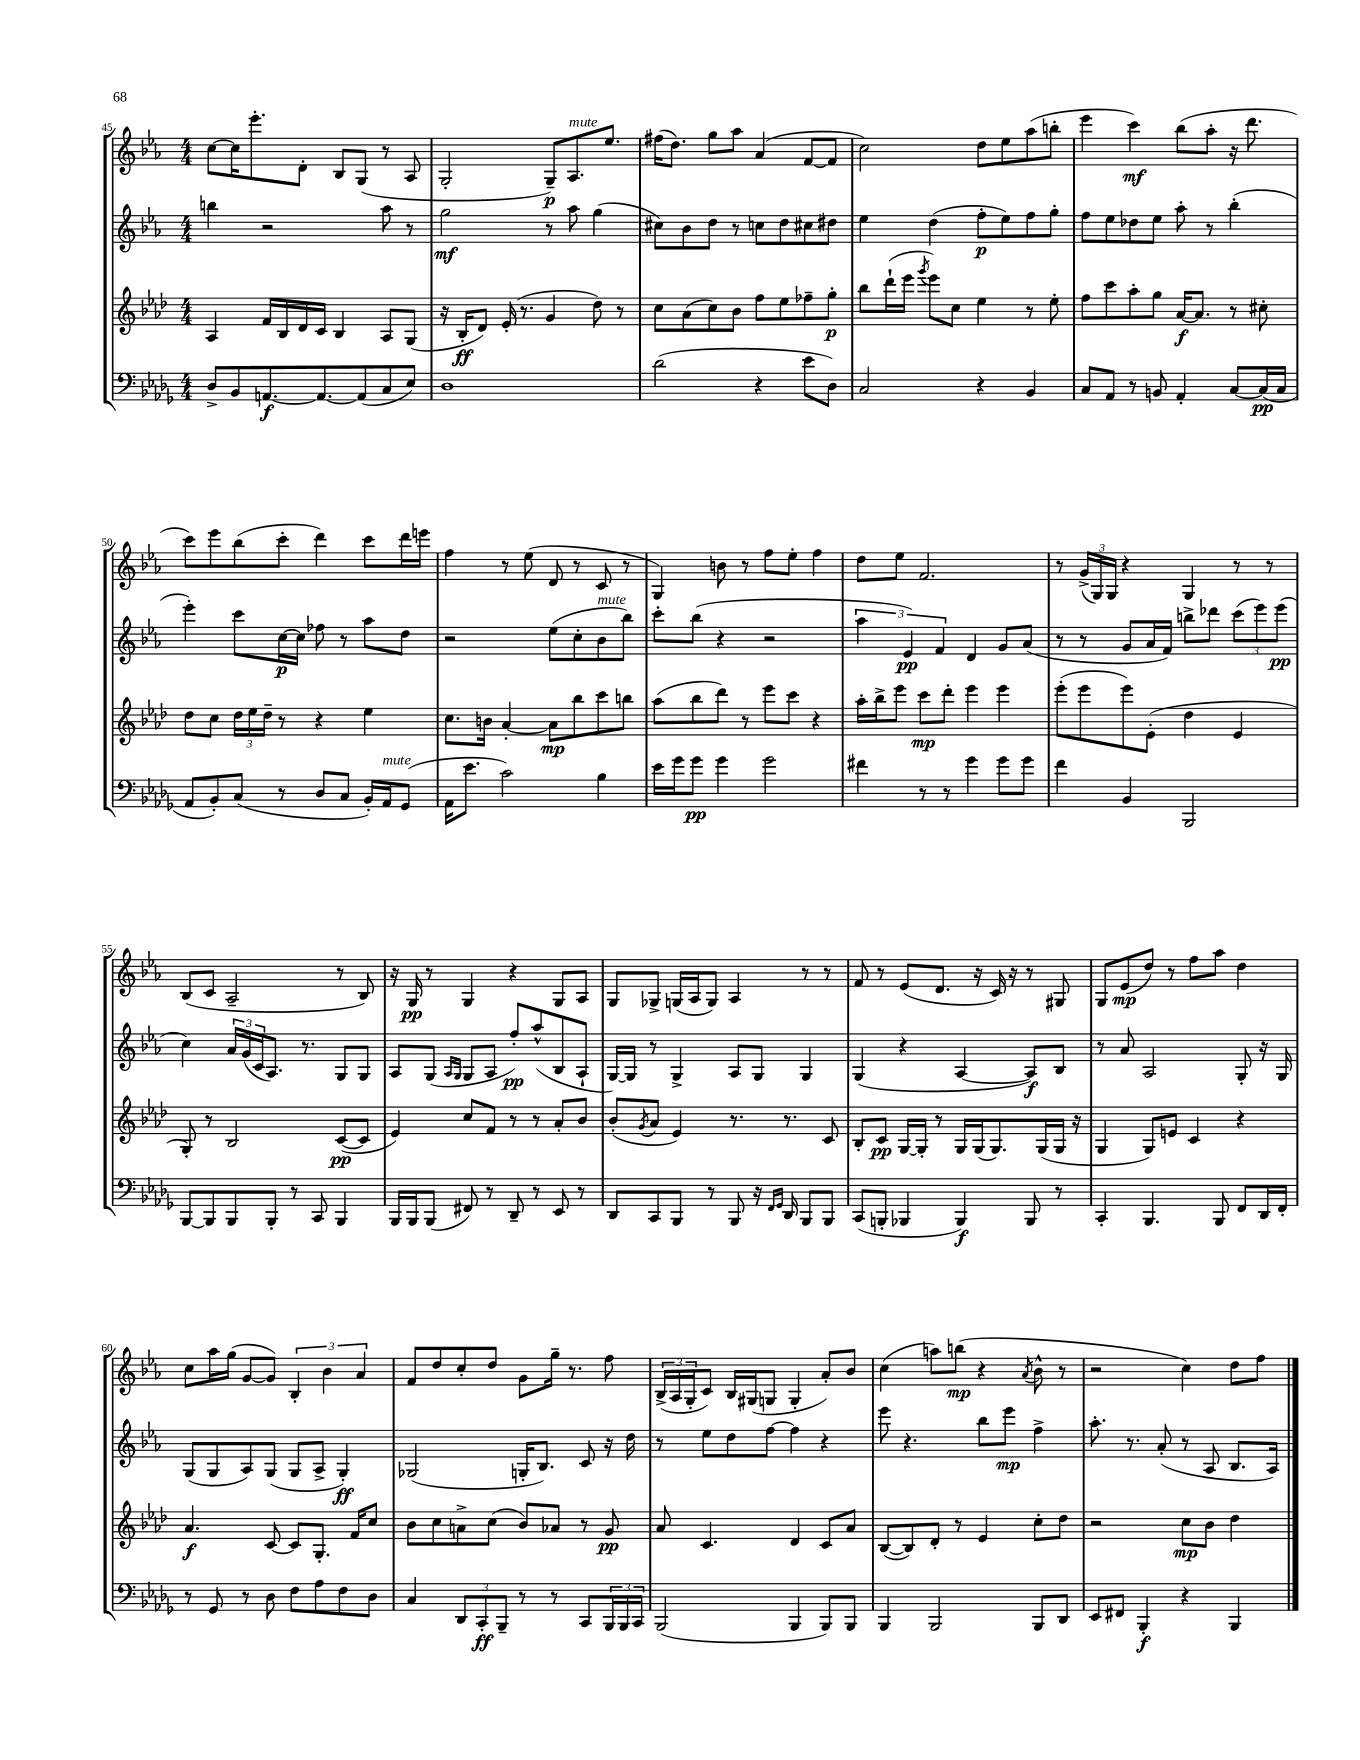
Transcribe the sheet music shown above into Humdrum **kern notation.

**kern	**dynam	**kern	**dynam	**kern	**dynam	**kern	**dynam
*part4	*part4	*part3	*part3	*part2	*part2	*part1	*part1
*staff4	*staff4	*staff3	*staff3	*staff2	*staff2	*staff1	*staff1
*clefF4	*	*clefG2	*	*clefG2	*	*clefG2	*
*k[b-e-a-d-g-]	*	*k[b-e-a-d-]	*	*k[b-e-a-]	*	*k[b-e-a-]	*
*M4/4	*	*M4/4	*	*M4/4	*	*M4/4	*
=45	=45	=45	=45	=45	=45	=45	=45
8D-^/L	.	4A-/	.	4bbn\	.	[8cc\L	.
8BB-/	.	.	.	.	.	16cc\K]	.
.	.	.	.	.	.	8.eee-'\	.
[8.AAn/	f	16f/LL	.	2r	.	.	.
.	.	16B-/	.	.	.	.	.
.	.	16d-/	.	.	.	8d'\J	.
8.AA/_	.	16c/JJ	.	.	.	.	.
.	.	4B-/	.	.	.	8B-/L	.
(8AA/]	.	.	.	.	.	(8G/J	.
8C/	.	8A-/L	.	8aa-\	.	8r	.
8E-/J)	.	(8G/J	.	8r	.	8A-/	.
=46	=46	=46	=46	=46	=46	=46	=46
1D-	.	16r	.	2gg\	mf	2G'/	.
.	.	16B-'/KL	ff	.	.	.	.
.	.	8d-/J)	.	.	.	.	.
.	.	(16e-'/	.	.	.	.	.
.	.	8.r	.	.	.	.	.
.	.	4g/	.	8r	.	8G~/L)	p
!	!	!	!	!	!	!LO:TX:a:i:t=mute	!
.	.	.	.	8aa-\	.	8.A-/	.
.	.	8dd-\)	.	(4gg\	.	.	.
.	.	.	.	.	.	8.ee-/J	.
.	.	8r	.	.	.	.	.
=47	=47	=47	=47	=47	=47	=47	=47
(2d-\	.	8cc\L	.	8cc#X\L)	.	(16ff#X\KL	.
.	.	.	.	.	.	8.dd\J)	.
.	.	(8a-\	.	8b-\	.	.	.
.	.	8cc\)	.	8dd\J	.	8gg\L	.
.	.	8b-\J	.	8r	.	8aa-\J	.
4r	.	8ff\L	.	8ccn\L	.	(4a-/	.
.	.	8ee-\	.	8dd\	.	.	.
8e-\L	.	8ff-X~\	.	8cc#X\	.	[8f/L	.
8D-\J)	.	8gg'\J	p	8dd#X\J	.	8f/J]	.
=48	=48	=48	=48	=48	=48	=48	=48
2C/	.	8bb-\L	.	4ee-\	.	2cc\)	.
.	.	(16ddd-`\L	.	.	.	.	.
.	.	16eee-\JJ	.	.	.	.	.
.	.	8qggg/	.	.	.	.	.
.	.	8eee-\L)	.	(4dd\	.	.	.
.	.	8cc\J	.	.	.	.	.
4r	.	4ee-\	.	8ff'\L	p	8dd\L	.
.	.	.	.	8ee-\)	.	8ee-\	.
4BB-/	.	8r	.	8ff\	.	(8aa-\	.
.	.	8ee-'\	.	8gg'\J	.	8bbn'\J	.
=49	=49	=49	=49	=49	=49	=49	=49
8C/L	.	8ff\L	.	8ff\L	.	4eee-\	.
8AA-/J	.	8ccc\	.	8ee-\	.	.	.
8r	.	8aa-'\	.	8dd-X\	.	4ccc\)	mf
8BBn/	.	8gg\J	.	8ee-\J	.	.	.
4AA-'/	.	[16a-/KL	f	8aa-'\	.	(8bb-\L	.
.	.	8.a-/J]	.	.	.	.	.
.	.	.	.	8r	.	8aa-'\J	.
[8C/L	.	8r	.	(4bb-'\	.	16r	.
.	.	.	.	.	.	8.ddd\	.
(16C/L]	pp	8cc#X'\	.	.	.	.	.
16C/JJ	.	.	.	.	.	.	.
!!LO:LB:g=z
=50	=50	=50	=50	=50	=50	=50	=50
8AA-/L	.	8dd-\L	.	4eee-'\)	.	8ccc\L)	.
8BB-'/)	.	8cc\J	.	.	.	8eee-\	.
(8C/J	.	24dd-\LL	.	8ccc\L	.	(8bb-\	.
.	.	24ee-\	.	.	.	.	.
.	.	24dd-~\JJ	.	.	.	.	.
8r	.	8r	.	[16cc\L	p	8ccc'\J	.
.	.	.	.	16cc\JJ]	.	.	.
8D-/L	.	4r	.	8ff-X\	.	4ddd\)	.
8C/J	.	.	.	8r	.	.	.
16BB-'/LL)	.	4ee-\	.	8aa-\L	.	8ccc\L	.
!LO:TX:a:i:t=mute	!	!	!	!	!	!	!
16AA-/J	.	.	.	.	.	.	.
(8GG-/J	.	.	.	8dd\J	.	16ddd\L	.
.	.	.	.	.	.	16eeen\JJ	.
=51	=51	=51	=51	=51	=51	=51	=51
16AA-\KL	.	8.cc\L	.	2r	.	4ff\	.
8.e-\J	.	.	.	.	.	.	.
.	.	16bn\Jk	.	.	.	.	.
2c\)	.	[4a-'/	.	.	.	8r	.
.	.	.	.	.	.	(8ee-\	.
.	.	8a-\L]	mp	(8ee-\L	.	8d/	.
.	.	8bb-\	.	8cc'\	.	8r	.
!	!	!	!	!LO:TX:a:i:t=mute	!	!	!
4B-\	.	8ccc\	.	8b-\	.	8c/	.
.	.	8bbn\J	.	8bb-\J)	.	8r	.
=52	=52	=52	=52	=52	=52	=52	=52
16e-\LL	.	(8aa-\L	.	8ccc'\L	.	4G/)	.
16g-\J	.	.	.	.	.	.	.
8g-\J	pp	8bb-\	.	(8bb-\J	.	.	.
4g-\	.	8ddd-\J)	.	4r	.	8bn\	.
.	.	8r	.	.	.	8r	.
2g-\	.	8eee-\L	.	2r	.	8ff\L	.
.	.	8ccc\J	.	.	.	8ee-'\J	.
.	.	4r	.	.	.	4ff\	.
=53	=53	=53	=53	=53	=53	=53	=53
4f#X\	.	16aa-'\LL	.	6aa-\	.	8dd\L	.
.	.	16bb-^\J	.	.	.	.	.
.	.	8eee-\J	.	.	.	8ee-\J	.
.	.	.	.	6e-/)	pp	.	.
8r	.	8ccc\L	mp	.	.	2.f/	.
.	.	.	.	6f/	.	.	.
8r	.	8ddd-'\J	.	.	.	.	.
4g-\	.	4eee-\	.	4d/	.	.	.
8g-\L	.	4eee-\	.	8g/L	.	.	.
8g-\J	.	.	.	(8a-/J	.	.	.
=54	=54	=54	=54	=54	=54	=54	=54
4f\	.	(8eee-'\L	.	8r	.	8r	.
.	.	8eee-\	.	8r	.	(24g^/LL	.
.	.	.	.	.	.	24G/)	.
.	.	.	.	.	.	24G/JJ	.
4BB-/	.	8eee-\)	.	8g/L	.	4r	.
.	.	(8e-'\J	.	16a-/L	.	.	.
.	.	.	.	16f/JJ)	.	.	.
2BBB-/	.	4dd-\	.	8bbn^\L	.	4G/	.
.	.	.	.	8ddd-X\J	.	.	.
.	.	4e-/	.	(12ccc\L	.	8r	.
.	.	.	.	12eee-\)	.	.	.
.	.	.	.	.	.	8r	.
.	.	.	.	(12eee-\J	pp	.	.
!!LO:LB:g=z
=55	=55	=55	=55	=55	=55	=55	=55
[8BBB-/L	.	8G'/)	.	4cc\)	.	(8B-/L	.
8BBB-/]	.	8r	.	.	.	8c/J	.
8BBB-/	.	2B-/	.	24a-/LL	.	2A-~/	.
.	.	.	.	(24g/	.	.	.
.	.	.	.	24c/J	.	.	.
8BBB-'/J	.	.	.	8.A-/J)	.	.	.
8r	.	.	.	.	.	.	.
.	.	.	.	8.r	.	.	.
8CC/	.	.	.	.	.	.	.
4BBB-/	.	([8c/L	pp	8G/L	.	8r	.
.	.	8c/J]	.	8G/J	.	8B-/)	.
=56	=56	=56	=56	=56	=56	=56	=56
16BBB-/LL	.	4e-/)	.	8A-/L	.	16r	.
16BBB-/J	.	.	.	.	.	16G/	pp
(8BBB-/J	.	.	.	(8G/J	.	8r	.
.	.	.	.	16qqA-/LL	.	.	.
.	.	.	.	16qqG/JJ	.	.	.
8FF#X/)	.	8cc/L	.	8G/L	.	4G/	.
8r	.	8f/J	.	8A-/J	.	.	.
8DD-~/	.	8r	.	8ff'/L)	pp	4r	.
8r	.	8r	.	(8aa-^^/	.	.	.
8EE-/	.	8a-'/L	.	8B-/	.	8G/L	.
8r	.	8b-/J	.	8A-`/J	.	8A-/J	.
=57	=57	=57	=57	=57	=57	=57	=57
8DD-/L	.	(8b-'/L	.	[16G/LL)	.	8G/L	.
.	.	.	.	16G/JJ]	.	.	.
.	.	8qg/	.	.	.	.	.
8CC/	.	8a-/J	.	8r	.	8G-X^/J	.
8BBB-/J	.	4e-/)	.	4G^/	.	(16Gn/LL	.
.	.	.	.	.	.	16A-/J	.
8r	.	.	.	.	.	8G/J)	.
8BBB-/	.	8.r	.	8A-/L	.	4A-/	.
16r	.	.	.	8G/J	.	.	.
16qqFF/LL	.	.	.	.	.	.	.
16qqGG-/JJ	.	.	.	.	.	.	.
16DD-/	.	8.r	.	.	.	.	.
8BBB-/L	.	.	.	4G/	.	8r	.
8BBB-/J	.	8c/	.	.	.	8r	.
=58	=58	=58	=58	=58	=58	=58	=58
(8CC/L	.	8B-'/L	.	(4G/	.	8f/	.
8BBBn'/J	.	8c/J	pp	.	.	8r	.
4BBB-X/	.	[16G/LL	.	4r	.	(8e-/L	.
.	.	16G'/JJ]	.	.	.	.	.
.	.	8r	.	.	.	8.d/J	.
4BBB-/)	f	16G/LL	.	[4A-/	.	.	.
.	.	(16G/J	.	.	.	16r	.
.	.	8.G/)	.	.	.	16c/)	.
.	.	.	.	.	.	16r	.
8BBB-/	.	.	.	8A-/L])	f	8r	.
.	.	(16G/L	.	.	.	.	.
8r	.	16G/JJ	.	8B-/J	.	8G#X/	.
.	.	16r	.	.	.	.	.
=59	=59	=59	=59	=59	=59	=59	=59
4CC'/	.	4G/	.	8r	.	8G/L	.
.	.	.	.	8a-/	.	(8e-/	mp
4.BBB-/	.	8G/L)	.	2A-/	.	8dd/J)	.
.	.	8en/J	.	.	.	8r	.
.	.	4c/	.	.	.	8ff\L	.
8BBB-/	.	.	.	.	.	8aa-\J	.
8FF/L	.	4r	.	8G'/	.	4dd\	.
16DD-/L	.	.	.	16r	.	.	.
16FF'/JJ	.	.	.	16G/	.	.	.
!!LO:LB:g=z
=60	=60	=60	=60	=60	=60	=60	=60
8r	.	4.a-/	f	(8G/L	.	8cc\L	.
8GG-/	.	.	.	8G/	.	16aa-\L	.
.	.	.	.	.	.	(16gg\JJ	.
8r	.	.	.	8A-/)	.	[8g/L	.
8D-\	.	[8c/	.	(8G/J	.	8g/J])	.
8F\L	.	8c/L]	.	8G/L	.	6B-'/	.
8A-\	.	8.G'/J	.	8A-^/J	.	.	.
.	.	.	.	.	.	6b-\	.
8F\	.	.	.	4G'/)	ff	.	.
.	.	16f/KL	.	.	.	.	.
.	.	.	.	.	.	6a-/	.
8D-\J	.	8cc/J	.	.	.	.	.
=61	=61	=61	=61	=61	=61	=61	=61
4C/	.	8b-\L	.	(2G-X/	.	8f/L	.
.	.	8cc\	.	.	.	8dd/	.
12DD-/L	.	8an^\	.	.	.	8cc'/	.
12CC'/	ff	.	.	.	.	.	.
.	.	(8cc\J	.	.	.	8dd/J	.
12BBB-~/J	.	.	.	.	.	.	.
8r	.	8b-/L)	.	16Gn'/KL	.	8g\L	.
.	.	.	.	8.B-/J)	.	.	.
8r	.	8a-X/J	.	.	.	16gg~\Jk	.
.	.	.	.	.	.	8.r	.
8CC/L	.	8r	.	8c/	.	.	.
24BBB-/L	.	8g/	pp	16r	.	8ff\	.
24BBB-/	.	.	.	.	.	.	.
.	.	.	.	16dd\	.	.	.
24CC/JJ	.	.	.	.	.	.	.
=62	=62	=62	=62	=62	=62	=62	=62
(2BBB-/	.	8a-/	.	8r	.	(24B-^/LL	.
.	.	.	.	.	.	24A-/	.
.	.	.	.	.	.	24G'/J	.
.	.	4.c/	.	8ee-\L	.	8c/J)	.
.	.	.	.	8dd\	.	16B-/LL	.
.	.	.	.	.	.	(16G#X/J	.
.	.	.	.	[8ff\J	.	8Gn/J	.
4BBB-/	.	4d-/	.	4ff\]	.	4G'/	.
8BBB-/L)	.	8c/L	.	4r	.	8a-'/L)	.
8BBB-/J	.	8a-/J	.	.	.	8b-/J	.
=63	=63	=63	=63	=63	=63	=63	=63
4BBB-/	.	([8B-/L	.	8eee-\	.	(4cc\	.
.	.	8B-/])	.	4.r	.	.	.
2BBB-/	.	8d-'/J	.	.	.	8aan\L)	.
.	.	8r	.	.	.	(8bbn\J	mp
.	.	4e-/	.	8bb-\L	.	4r	.
.	.	.	.	8eee-\J	mp	.	.
.	.	.	.	.	.	8qa-/	.
8BBB-/L	.	8cc'\L	.	4ff^\	.	8b-^^\	.
8DD-/J	.	8dd-\J	.	.	.	8r	.
=64	=64	=64	=64	=64	=64	=64	=64
8EE-/L	.	2r	.	8.aa-'\	.	2r	.
8FF#X/J	.	.	.	.	.	.	.
.	.	.	.	8.r	.	.	.
4BBB-'/	f	.	.	.	.	.	.
.	.	.	.	(8a-'/	.	.	.
4r	.	8cc\L	mp	8r	.	4cc\)	.
.	.	8b-\J	.	8A-/	.	.	.
4BBB-/	.	4dd-\	.	8.B-/L	.	8dd\L	.
.	.	.	.	.	.	8ff\J	.
.	.	.	.	16A-/Jk)	.	.	.
==	==	==	==	==	==	==	==
*-	*-	*-	*-	*-	*-	*-	*-
